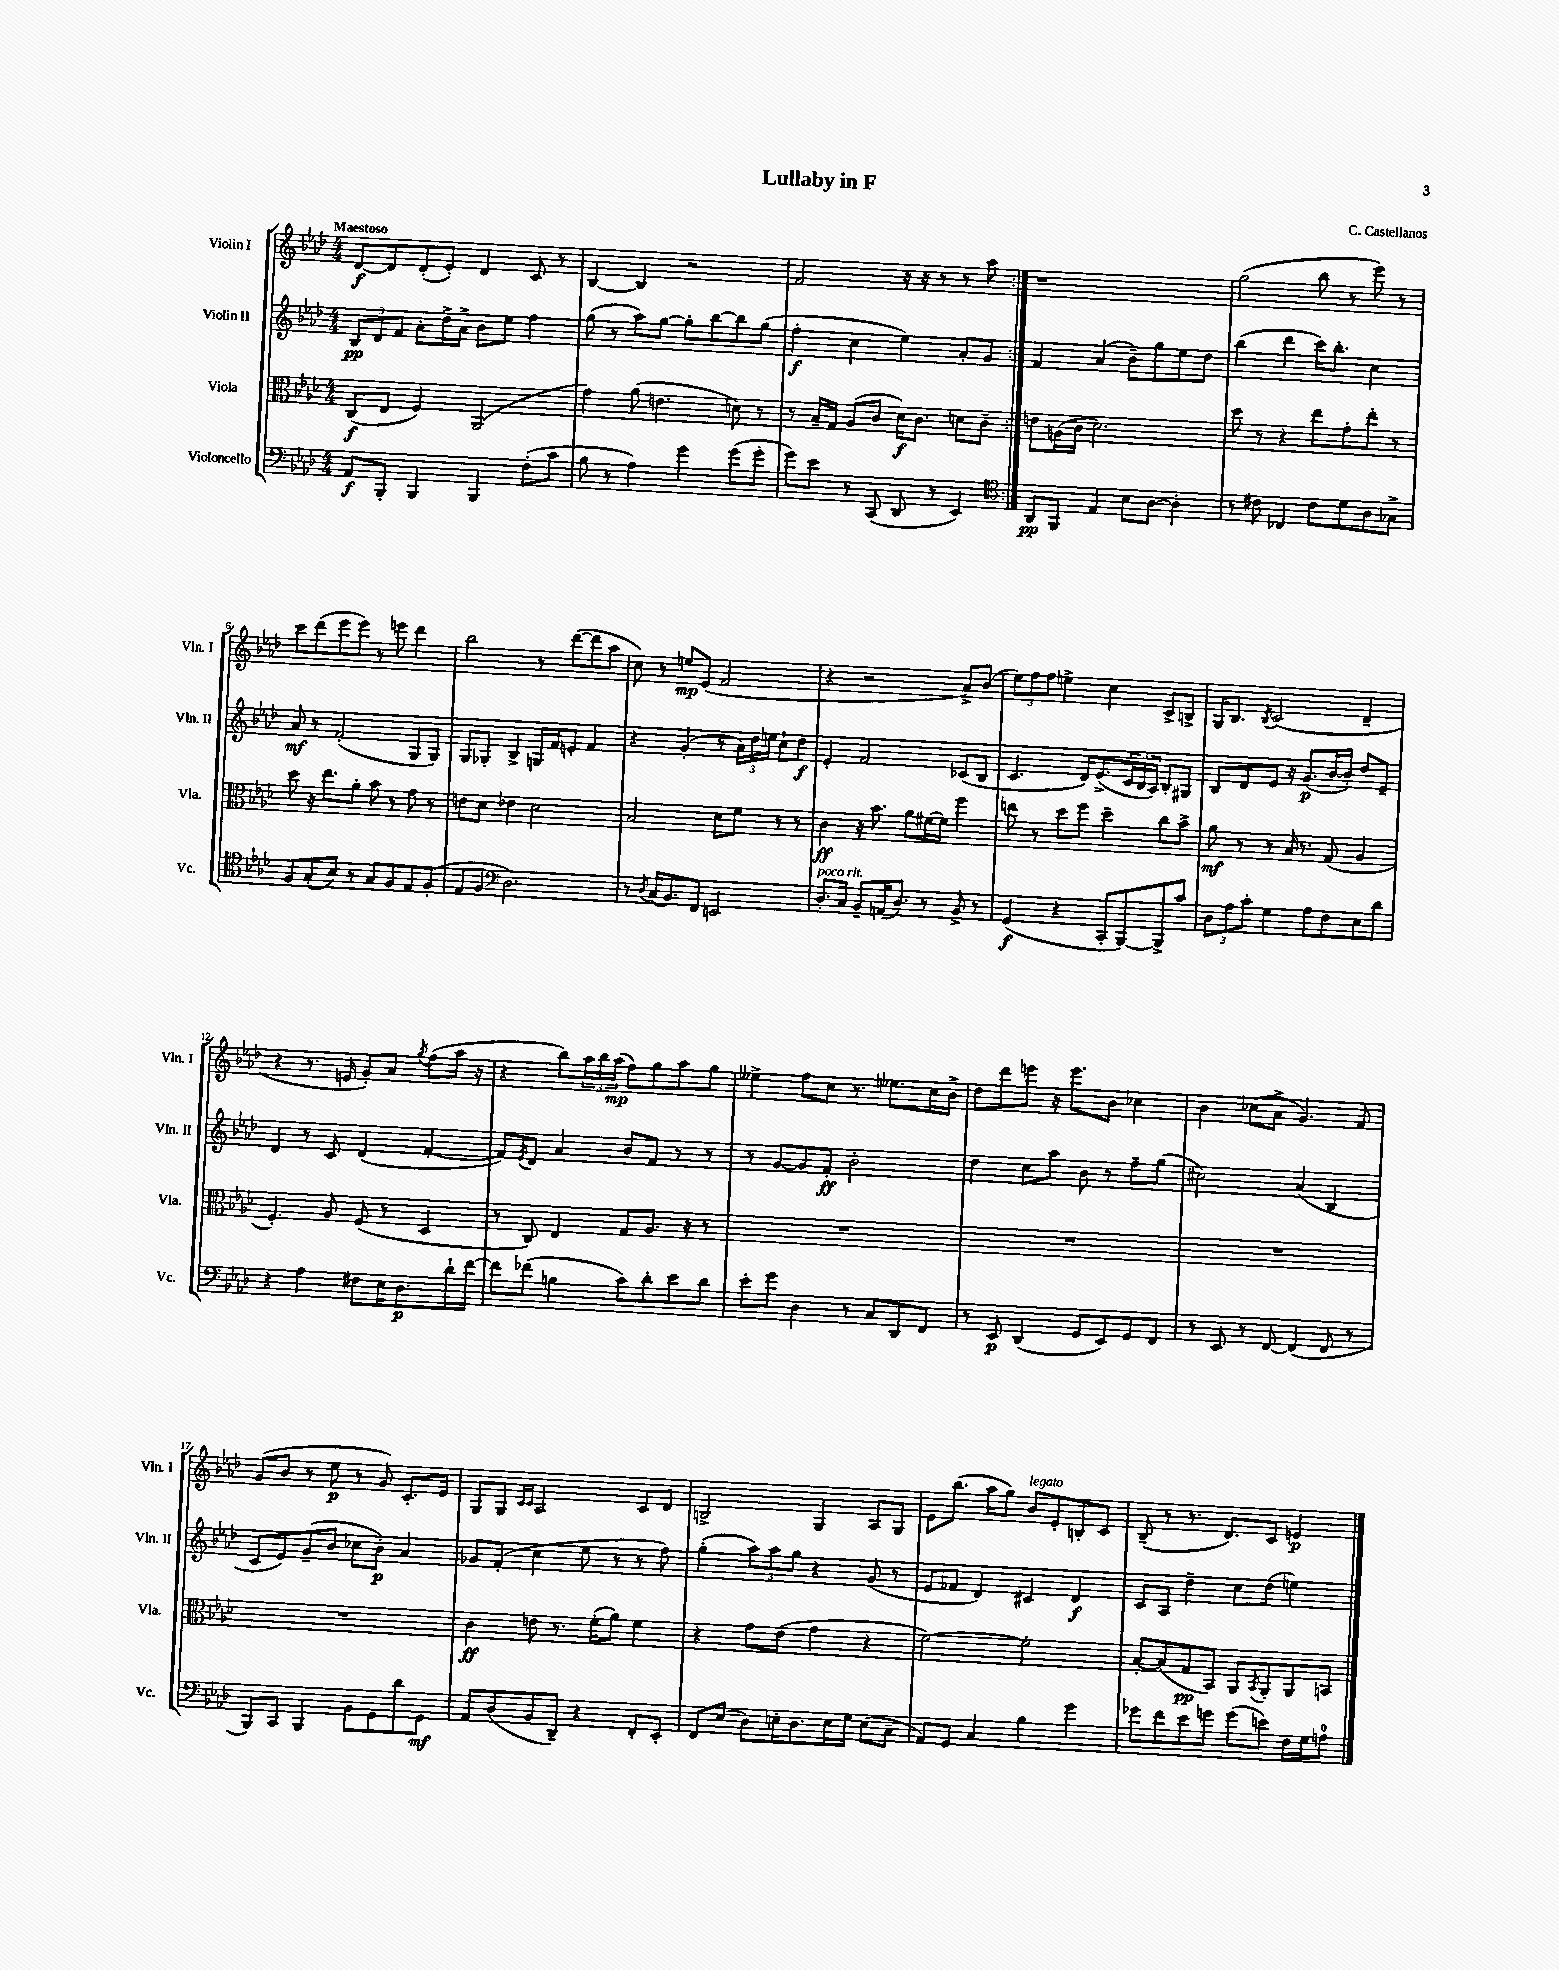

**kern	**kern	**kern	**kern
*staff4	*staff3	*staff2	*staff1
*clefF4	*clefC3	*clefG2	*clefG2
*k[b-e-a-d-]	*k[b-e-a-d-]	*k[b-e-a-d-]	*k[b-e-a-d-]
*M4/4	*M4/4	*M4/4	*M4/4
8AA-	(8C	12B-	[8d-
.	.	12d-	.
8BBB-'	8E-	.	8d-]
.	.	12f	.
4BBB-	4F)	8a-'	(8d-'
.	.	16dd-^	8e-')
.	.	16a-^	.
4BBB-	(2AA-	8b-	4d-
.	.	8ee-	.
(8F'	.	4ff	8c
8c	.	.	8r
=	=	=	=
8B-	4g)	(8gg	[4B-
8r	.	8r	.
4A-)	(8a-	8aa-)	4B-]
.	4.e	[8gg	.
4g	.	8gg']	2r
.	.	[8bb-	.
(8g	8d)	8bb-]	.
8g'	8r	(8gg	.
=	=	=	=
8g)	8r	4ff'	2f
8e-	16B-~	.	.
.	16G	.	.
8r	(8A-	4cc	.
(8CC	8c	.	.
8DD-	16d-)	4ee-)	16r
.	8.c	.	16r
8r	.	.	8r
4EE-)	8d	8a-'	8r
.	8c~	8g	8aa-
=:|!	=:|!	=:|!	=:|!
*clefC4	*	*	*
8AA-	8e	4f	1r
8FF	(16A	.	.
.	16c	.	.
4E-	2.d-)	(4a-	.
8B-	.	8b-~)	.
[8A-	.	8gg	.
4A-']	.	8ee-	.
.	.	8dd-	.
=	=	=	=
8r	8dd-	(4bb-	(2gg
8c#	8r	.	.
4C-	4r	4ddd-	.
8c#	8ee-	16ccc)	8bb-
.	.	8.bb-'	.
8d-	8g'	.	8r
8A-	8ee-'	4cc	8eee-)
8G-^	8r	.	8r
=	=	=	=
8F	8dd-	8a-	8ccc
(8G'	16r	8r	(8ddd-
.	8.ee-	.	.
8B-)	.	(2f'	8eee-
8r	8a-'	.	8eee-)
8G	8b-	.	8r
8F	8r	.	8eee
8E-	8g	8G	4ddd-
(8F'	8r	8G)	.
=	=	=	=
8E-	8e	8G	2bb-
8F	8d-	8G-'	.
*clefF4	*	*	*
2.D-)	4e-	4B-^	.
.	2d-	16G	8r
.	.	16f	.
.	.	8e'	([8ddd-
.	.	4f	8ddd-]
.	.	.	8aa-
=	=	=	=
8r	2B-	4r	8cc)
8qD-	.	.	.
(16C	.	.	8r
8.BB-)	.	.	.
.	.	(4g'	8ee
8FF	.	.	(8e-
2EE	8d-	8r	2f
.	8f	24a-)	.
.	.	24dd-	.
.	.	24ee	.
.	8r	8cc`	.
.	8r	8dd-	.
=	=	=	=
8.D-'	4c	4e-'	4r
16C	.	.	.
8BB-~	16r	2f	2r
.	8.b-	.	.
(16AA	.	.	.
8.D-)	.	.	.
.	8a-	.	.
8r	[16f#	.	.
.	16f#]	.	.
8BB-^	4ff	(8c-	8a-^)
8r	.	8B-	(8b-
=	=	=	=
(4GG	8ee	4.c	12ee-)
.	.	.	12ff
.	8r	.	.
.	.	.	12ff
4r	8dd-	.	4ee^
.	8ff	16d-)	.
.	.	(8.e-^	.
8CC'	4dd-~	.	4cc
[8BBB-)	.	24c	.
.	.	24B-	.
.	.	24A-)	.
8BBB-^]	8cc	8B-'	8c^
8c	8b-^	8G#	8B^
=	=	=	=
12D-	8a-	8B-	16G
.	.	.	8.B-
12A-	.	.	.
.	8r	8d-	.
12c'	.	.	.
.	.	.	8qB-
4G	8r	8e-	(2c
.	16B-	16r	.
.	8.r	(8.g	.
8A-	.	.	.
8F	(8G	[16b-	.
.	.	16b-'])	.
8E-	4A-	8dd-	4d-~
8d-	.	8e-~	.
=	=	=	=
4r	4.F')	4d-	4r
4A-	.	8r	8.r
.	8A-	8c	.
.	.	.	16e
8F#	(8F	(4d-	8g')
16E-	8r	.	8a-
8.D-	.	.	.
.	.	.	8qgg
.	4D-	[4f'	(8ff
16d-`	.	.	16aa-
[16f	.	.	16r
=	=	=	=
8f]	8r	8f])	4r
.	.	8qe-	.
(8f-	8C)	8d-	.
4B	4E-	4a-	8bb-)
.	.	.	24aa-
.	.	.	24bb-
.	.	.	(24aa-
8c)	8G	8b-	8ff)
8d-'	8.A-	8f	8gg
8e-	.	8r	8aa-
.	16r	.	.
8d-	8r	8r	8gg
=	=	=	=
8e-'	1r	8r	4ee--^
8g	.	[8g	.
4D-	.	8g]	8ff
.	.	8f'	8cc
8r	.	2b-'	8.r
8C	.	.	.
.	.	.	8.ee-
8DD-	.	.	.
8FF	.	.	16cc
.	.	.	16b-^
=	=	=	=
8r	1r	4dd-	8dd-
8EE-	.	.	8ddd-
(4DD-	.	8cc	8eee
.	.	8aa-	16r
.	.	.	8.eee
8GG	.	8b-	.
8EE-)	.	8r	8b-
8GG	.	8ff~	4cc-
8FF	.	(8gg	.
=	=	=	=
8r	1r	2cc#)	4b-
8EE-	.	.	.
8r	.	.	(8cc-
[8FF	.	.	8a-^
(4FF]	.	(4a-	4.g)
8FF	.	4B-	.
8r	.	.	8f
=	=	=	=
8BBB-)	1r	8c	(8g
8CC	.	8e-)	8b-
4BBB-	.	(8g~	8r
.	.	8b-	8ee-
8BB-	.	8cc-	8r
8GG	.	8b-')	8g)
8d-	.	4a-	8.c'
8GG	.	.	.
.	.	.	16e-
=	=	=	=
8AA-	4c	8g-	8G
(8D-	.	(8f'	8G
.	.	.	16qqc
.	.	.	16qqc
8BB-	8e	4cc	2A-
8DD-~)	8.r	.	.
4r	.	8ee-	.
.	(16f'	.	.
.	8a-)	8r	.
8FF'	4f	8r	8c
8EE-'	.	8ff)	8d-
=	=	=	=
8FF	4r	(4gg'	2B^
(8E-	.	.	.
8D-)	8g	12aa-)	.
.	.	12aa-	.
16E'	(8e-	.	.
.	.	12gg	.
8.D-	.	.	.
.	4g	4r	4G
16E	.	.	.
16G	.	.	.
(8E	4r	(8g	8A-
8C~	.	8r	8G
=	=	=	=
8AA-)	[2f)	8e-	8e-
8GG	.	8f-	(8.bb-
4C	.	4d-)	.
.	.	.	16aa-
.	.	.	8gg)
4B-	2f']	4c#	8b-
.	.	.	8e-'
4g	.	4d-	8B'
.	.	.	8c
=	=	=	=
8g-	[8B-'	8c	(8B-~
8f	(8B-]	8A-	8r
8e-	8G	4dd-~	8.r
8g	8BB-)	.	.
.	.	.	8.d-)
(8g	8AA-	8cc	.
.	8qBB-	.	.
8e)	8AA-'	(8dd-	8c
16F	8AA-	4ee)	4e
16G	.	.	.
8A	8BB	.	.
==	==	==	==
*-	*-	*-	*-
